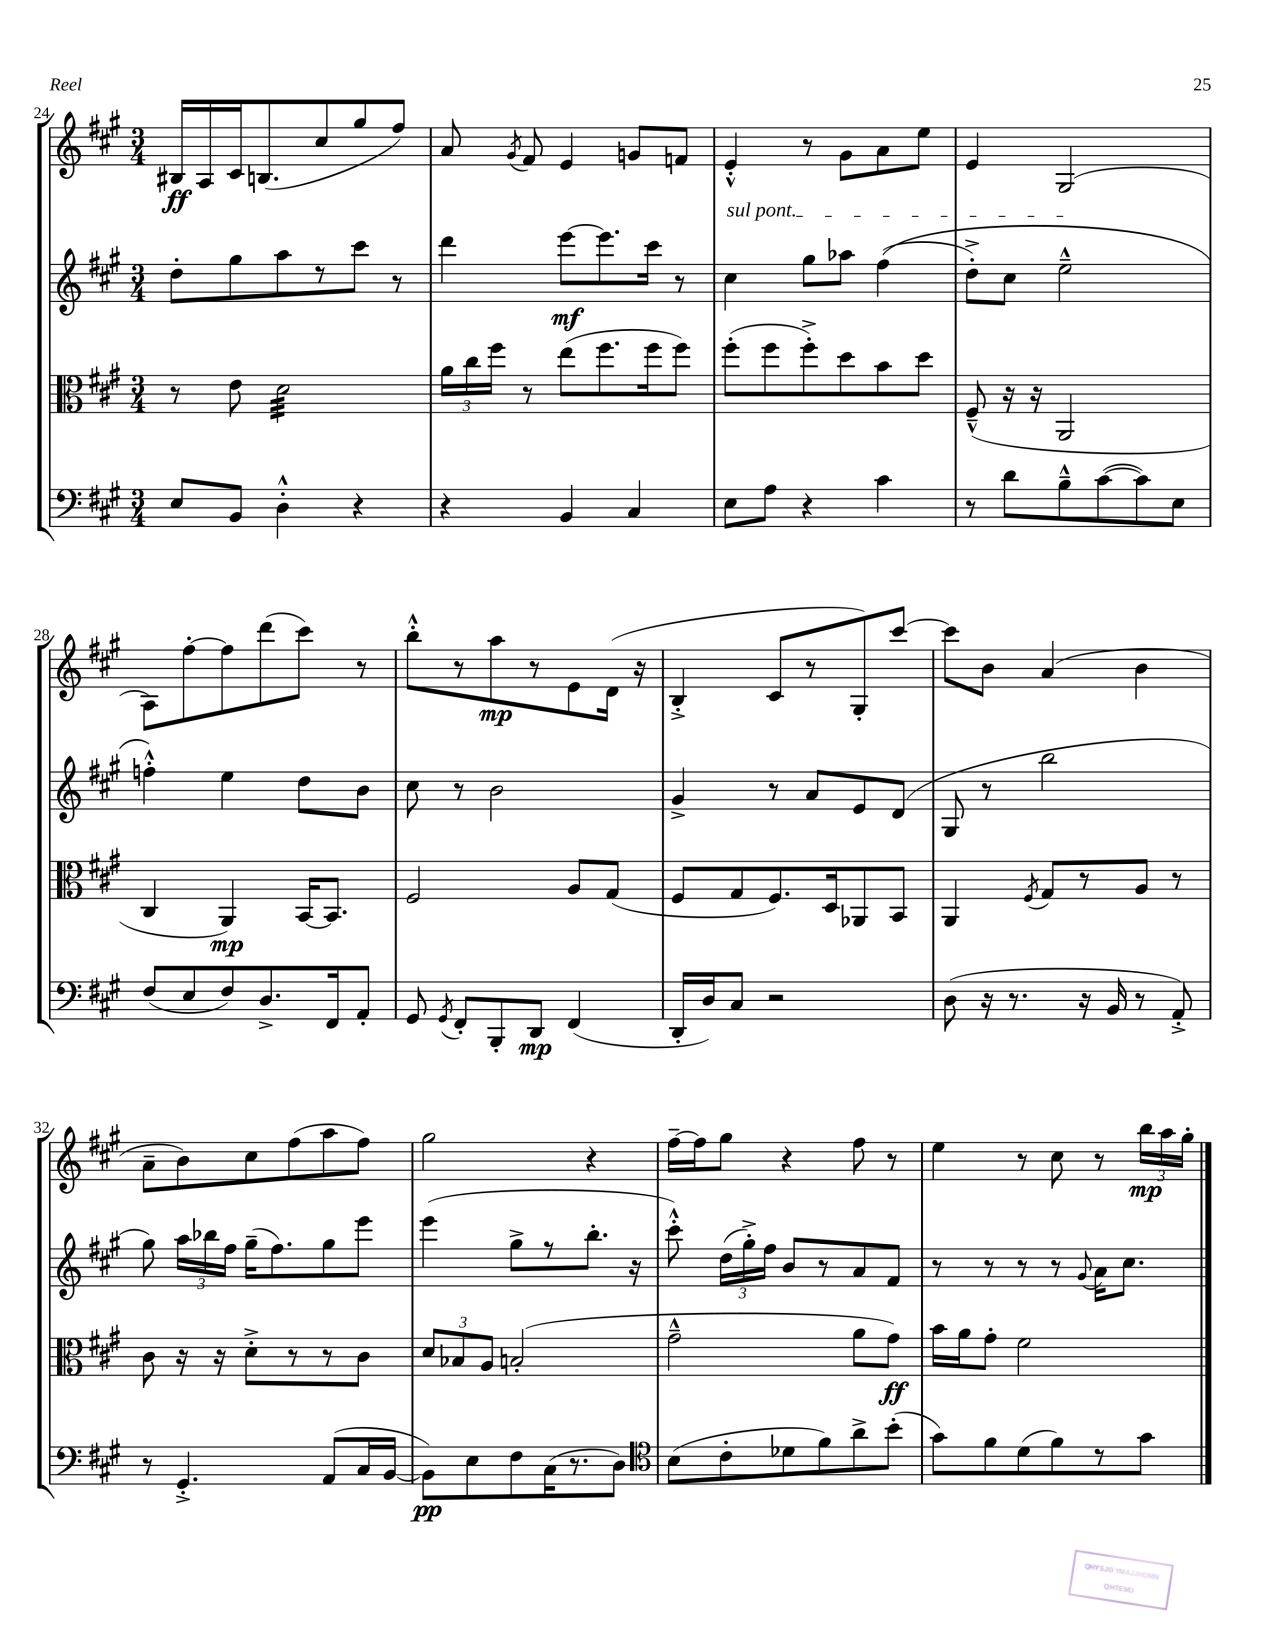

**kern	**kern	**kern	**kern
*staff4	*staff3	*staff2	*staff1
*clefF4	*clefC3	*clefG2	*clefG2
*k[f#c#g#]	*k[f#c#g#]	*k[f#c#g#]	*k[f#c#g#]
*M3/4	*M3/4	*M3/4	*M3/4
8E	8r	8dd'	16B#
.	.	.	16A
8BB	8e	8gg#	16c#
.	.	.	(8.B
4D'^^	2d	8aa	.
.	.	8r	8cc#
4r	.	8ccc#	8gg#
.	.	8r	8ff#)
=	=	=	=
4r	24a	4ddd	8a
.	24cc#	.	.
.	24ff#	.	.
.	.	.	8qg#
.	8r	.	8f#
4BB	(8ee	[8eee	4e
.	8.ff#	8.eee]	.
4C#	.	.	8g
.	16ff#	16ccc#	.
.	8ff#)	8r	8f
=	=	=	=
8E	(8ff#'	4cc#	4e'^^
8A	8ff#	.	.
4r	8ff#'^)	8gg#	8r
.	8dd	8aa-	8g#
4c#	8b	&((4ff#	8a
.	8dd	.	8ee
=	=	=	=
8r	(8F#~^^	8dd'^)	4e
8d	16r	8cc#	.
.	16r	.	.
8B~^^	2AA	2ee~^^	(2G#
([8c#	.	.	.
8c#])	.	.	.
8E	.	.	.
=	=	=	=
(8F#	4C#	4ff'^^&)	8A)
8E	.	.	[8ff#'
8F#)	4AA)	4ee	8ff#]
8.D^	.	.	(8ddd
.	[16BB	8dd	8ccc#)
16FF#	8.BB]	.	.
8AA'	.	8b	8r
=	=	=	=
8GG#	2F#	8cc#	8bb'^^
8qGG#	.	.	.
8FF#'	.	8r	8r
8BBB'	.	2b	8aa
8DD	.	.	8r
(4FF#	8A	.	8e
.	(8G#	.	(16d
.	.	.	16r
=	=	=	=
16DD'	8F#	4g#^	4B'^
16D)	.	.	.
8C#	8G#	.	.
2r	8.F#)	8r	8c#
.	.	8a	8r
.	16D	.	.
.	8AA-	8e	8G#')
.	8BB	(8d	[8ccc#
=	=	=	=
(8D	4AA	8G#	8ccc#]
16r	.	8r	8b
8.r	.	.	.
.	8qF#	.	.
.	8G#	2bb	(4a
16r	8r	.	.
16BB	.	.	.
8r	8A	.	4b
8AA'^)	8r	.	.
=	=	=	=
8r	8c#	8gg#)	8a~
4.GG#'^	16r	24aa	8b)
.	.	24bb-	.
.	16r	.	.
.	.	24ff#	.
.	8d'^	(16gg#~	8cc#
.	.	8.ff#)	.
.	8r	.	(8ff#
(8AA	8r	8gg#	8aa
16C#	8c#	8eee	8ff#)
[16BB	.	.	.
=	=	=	=
8BB])	12d	(4eee	2gg#
.	12B-	.	.
8E	.	.	.
.	12A	.	.
8F#	(2B'	8gg#^	.
(16C#	.	8r	.
8.r	.	.	.
.	.	8.bb'	4r
8D)	.	.	.
.	.	16r	.
=	=	=	=
*clefC4	*	*	*
(8B	2g#~^^	8ccc#'^^)	[16ff#~
.	.	.	16ff#]
8c#'	.	(24dd	8gg#
.	.	24gg#'^)	.
.	.	24ff#	.
8d-	.	8b	4r
8f#)	.	8r	.
8a^	8a	8a	8ff#
(8b'	8g#)	8f#	8r
=	=	=	=
8g#)	16b	8r	4ee
.	16a	.	.
8f#	8g#'	8r	.
(8d	2f#	8r	8r
8f#)	.	8r	8cc#
.	.	8qqg#	.
8r	.	16a	8r
.	.	8.cc#	.
8g#	.	.	24bb
.	.	.	24aa
.	.	.	24gg#'
==	==	==	==
*-	*-	*-	*-
